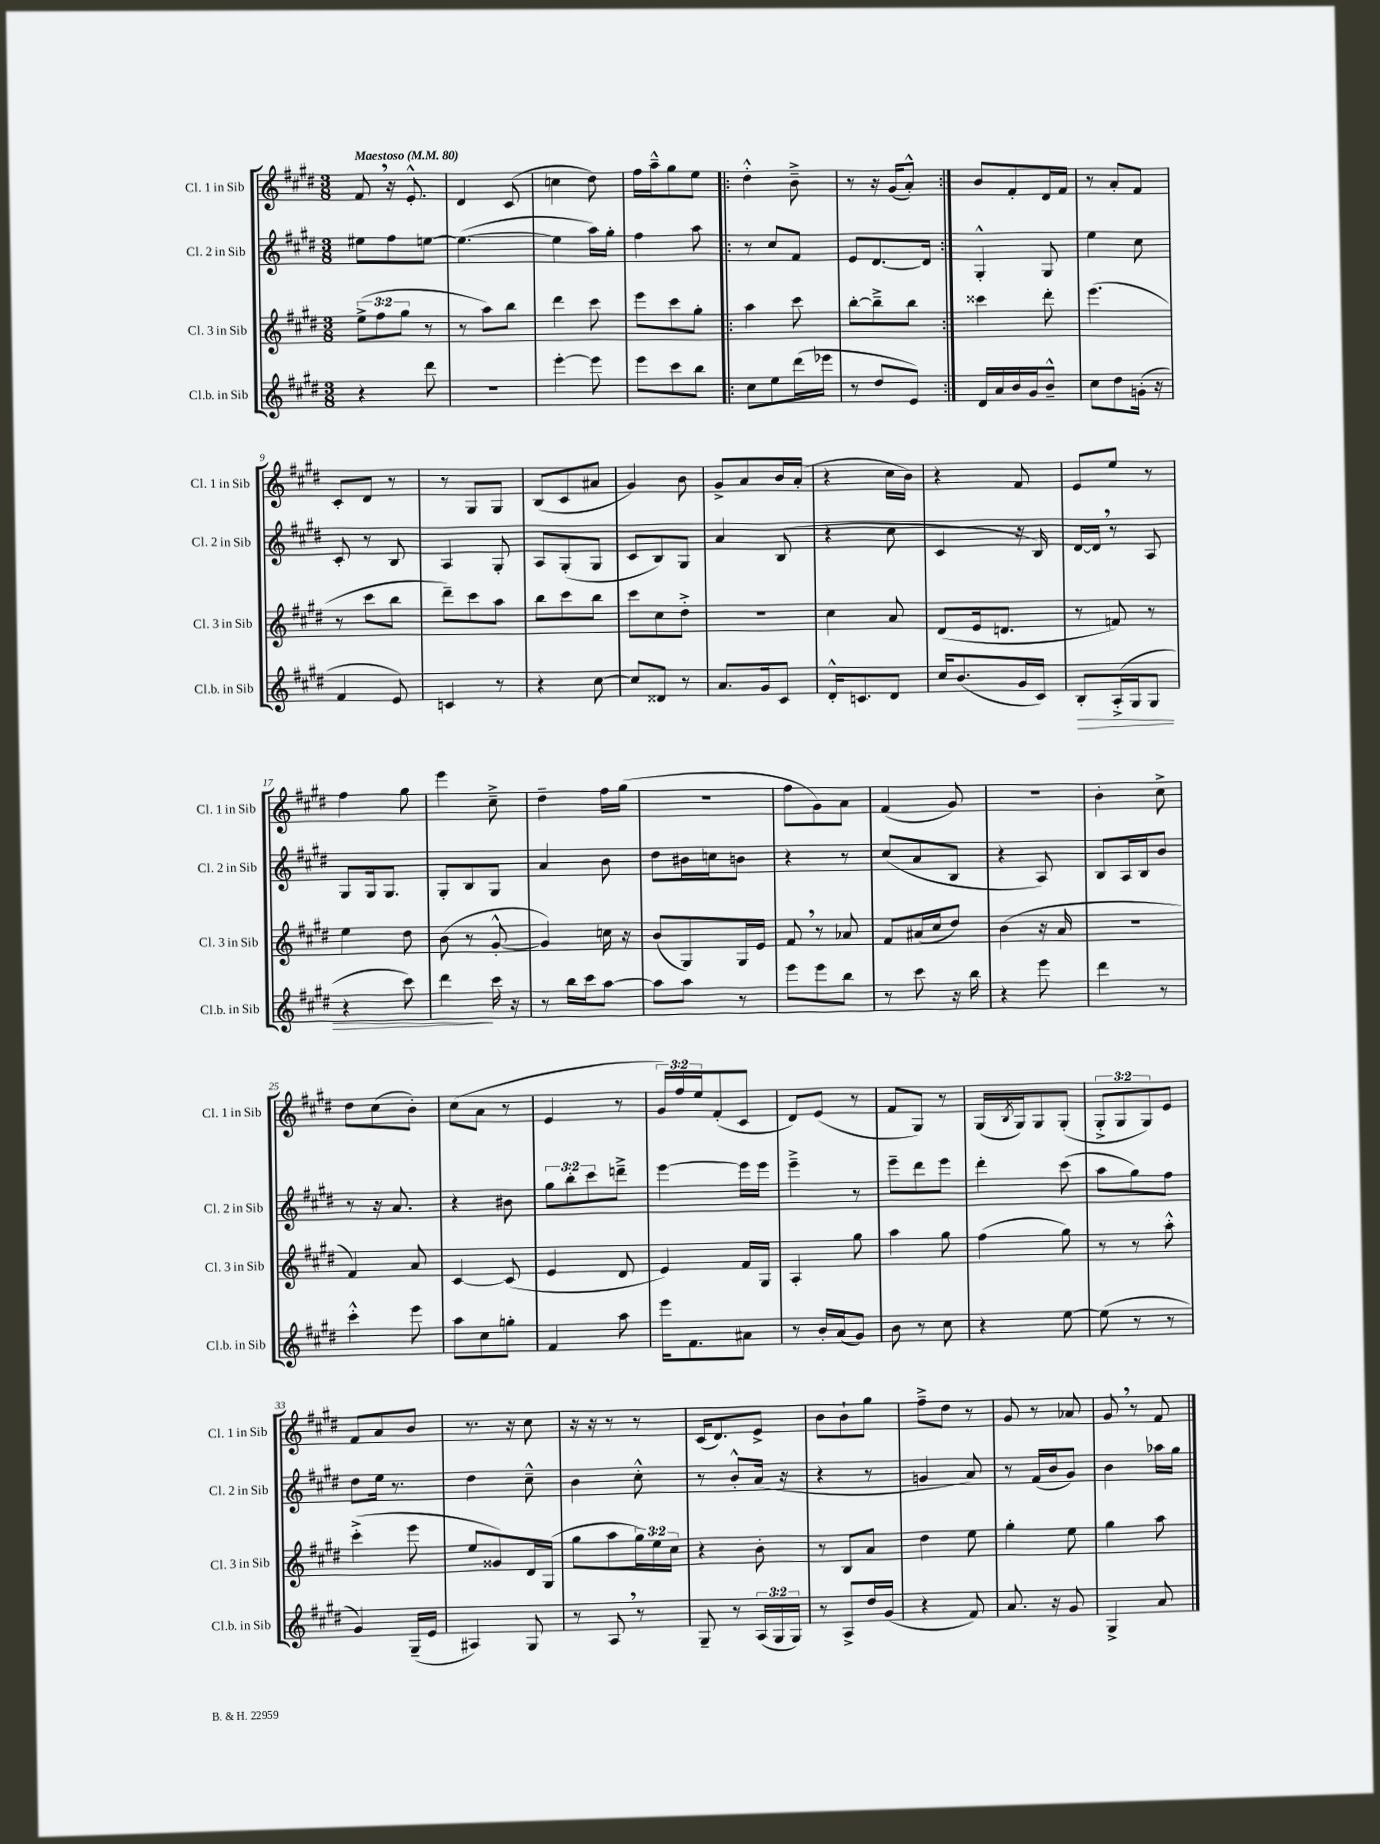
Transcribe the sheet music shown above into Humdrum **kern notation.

**kern	**kern	**kern	**kern
*staff4	*staff3	*staff2	*staff1
*clefG2	*clefG2	*clefG2	*clefG2
*k[f#c#g#d#]	*k[f#c#g#d#]	*k[f#c#g#d#]	*k[f#c#g#d#]
*M3/8	*M3/8	*M3/8	*M3/8
*MM80	*MM80	*MM80	*MM80
4r	(12ee^	8ee#	8f#
.	12ff#	.	.
.	.	8ff#	16r
.	12gg#	.	.
.	.	.	8.e'^^
8ddd#	8r	[8ee	.
=	=	=	=
4.r	8r	(4.ee_	4d#
.	8aa)	.	.
.	8bb	.	(8c#
=	=	=	=
[4eee'	4ddd#	4ee]	4cc
8eee]	8ccc#	16aa)	8dd#)
.	.	16gg#'	.
=	=	=	=
8eee	8eee	4ff#	16ff#
.	.	.	16aa~^^
8ccc#	8ccc#	.	8gg#
8bb	8gg#'	8aa	8ee
=!|:	=!|:	=!|:	=!|:
8cc#	4aa	8r	4dd#'^^
8ee	.	8cc#	.
(16ddd#	8ccc#	8f#	8b~^
16eee-	.	.	.
=	=	=	=
8r	[8bb'	8e	8r
8dd#	8bb~^]	[8.d#	16r
.	.	.	(16g#
8e)	8bb	.	8a'^^)
.	.	16d#]	.
=:|!	=:|!	=:|!	=:|!
16d#	4ccc##	4G#'^^	8b
16a	.	.	.
16b	.	.	8f#'
16g#	.	.	.
8b~^^	8ddd#'	8G#	16d#
.	.	.	16f#
=	=	=	=
8cc#	(4.eee	4ee	8r
8dd#	.	.	8a'
(16g'	.	8cc#	8f#
16r	.	.	.
=	=	=	=
4f#	8r	8c#'	8c#'
.	8ccc#	8r	8d#
8e)	8bb	8B	8r
=	=	=	=
4c	8ddd#~)	4A	8r
.	8ccc#	.	8G#
8r	8aa	8G#'	8G#
=	=	=	=
4r	8bb	8A	(8B
.	8ccc#	(8G#'	8c#
[8cc#	8bb	8G#	8a#
=	=	=	=
8cc#]	8ccc#	8c#	4g#)
8d##	8cc#	8B)	.
8r	8dd#'^	8G#	8b
=	=	=	=
8.a	4.r	4a	8g#^
.	.	.	8a
16g#	.	.	.
8c#	.	(8B	16b
.	.	.	(16a'
=	=	=	=
16d#'^^	4cc#	4r	4r
8.c	.	.	.
8d#	8a	8cc#	16cc#
.	.	.	16b)
=	=	=	=
16cc#	(8d#	4c#	4r
(8.b	.	.	.
.	16e	.	.
.	8.d	.	.
16g#	.	16r	8f#
16c#)	.	16B)	.
=	=	=	=
8B'	8r	[16d#	8e
.	.	16d#]	.
(16A'^	8f)	8r	8ee
16G#	.	.	.
8G#	8r	8A	8r
=	=	=	=
4r	4ee	8G#	4ff#
.	.	16G#	.
.	.	8.G#	.
8ccc#)	8dd#	.	8gg#
=	=	=	=
4ddd#	(8b	8G#'	4eee
.	8r	8B	.
16ccc#	[8g#'^^	8G#	8cc#~^
16r	.	.	.
=	=	=	=
8r	4g#])	4a	4dd#~
16bb	.	.	.
16ccc#	.	.	.
[8aa	16cc	8b	16ff#
.	16r	.	(16gg#
=	=	=	=
8aa]	(8b	8dd#	4.r
8aa	8G#)	16b#	.
.	.	16cc	.
8r	16G#	8b	.
.	16e	.	.
=	=	=	=
8eee	8f#	4r	8ff#
8eee	8r	.	8g#)
8bb	8a-	8r	8a
=	=	=	=
8r	8f#	(8cc#	(4f#
8ccc#	(16a#	8a	.
.	16cc#	.	.
16r	8dd#)	8B	8g#)
16bb	.	.	.
=	=	=	=
4r	(4b	4r	4.r
8eee	16r	8A)	.
.	16a	.	.
=	=	=	=
4ddd#	4.r	8B	4b'
.	.	16A	.
.	.	16B	.
8r	.	8b	8cc#^
=	=	=	=
4ccc#'^^	4f#)	8r	8dd#
.	.	16r	(8cc#
.	.	8.a	.
8eee	8a	.	8b')
=	=	=	=
8aa	[4c#	4r	(8cc#
8cc#	.	.	8a
8gg'	(8c#]	8b#	8r
=	=	=	=
4f#	4e	12gg#	4e
.	.	12bb'	.
.	.	12ccc#	.
8aa	8d#	8ddd~^	8r
=	=	=	=
16eee	4e)	[4eee	24g#)
.	.	.	24ff#
8.f#	.	.	.
.	.	.	24ee
.	.	.	(8f#'
8a#	16f#	16eee]	8c#
.	16G#	16eee	.
=	=	=	=
8r	4A'	4eee~^	8d#)
16b'	.	.	(8e
(16a	.	.	.
8g#)	8gg#	8r	8r
=	=	=	=
8b	4aa	8eee~	8f#
8r	.	8ddd#	8G#)
8cc#	8gg#	8eee	8r
=	=	=	=
4r	(4ff#	4ddd#'	(16G#
.	.	.	8qB
.	.	.	16G#)
.	.	.	8G#
[8ee	8gg#)	(8ccc#	(8G#'
=	=	=	=
(8ee]	8r	8aa	12G#'^
.	.	.	12G#
8r	8r	8gg#)	.
.	.	.	12G#)
8r	8aa'^^	8ff#	8e
=	=	=	=
4g#)	(4ccc#'^	8dd#	8f#
.	.	16ee	8a
.	.	8.r	.
(16G#~	8eee	.	8b
16e	.	.	.
=	=	=	=
4A#)	8ee	4dd#	8.r
.	8g##)	.	.
.	.	.	16r
8G#	16d#	8cc#~^^	8cc#
.	(16G#	.	.
=	=	=	=
8r	8gg#	4b	16r
.	.	.	16r
8A	8aa	.	8r
8r	24gg#)	8cc#'^^	8r
.	24ee	.	.
.	24cc#	.	.
=	=	=	=
8G#~	4r	8r	(16c#
.	.	.	8.d#)
8r	.	8b'^^	.
(24A	8b'	(16a	8e^
24G#	.	.	.
.	.	16r	.
24G#)	.	.	.
=	=	=	=
8r	8r	4r	8b
8A^	8B	.	8b`
16dd#	8a	8r	8gg#
(16g#	.	.	.
=	=	=	=
4r	4dd#	4g	8ff#~^
.	.	.	8dd#
8f#)	8ee	8a)	8r
=	=	=	=
8.a	4gg#'	8r	8g#
.	.	(16f#	8r
16r	.	16b	.
8g#	8ee	8g#)	8a-
=	=	=	=
4G#^	4gg#	4b	8g#
.	.	.	8r
8a	8aa	16aa-	8f#
.	.	16gg#	.
==	==	==	==
*-	*-	*-	*-
